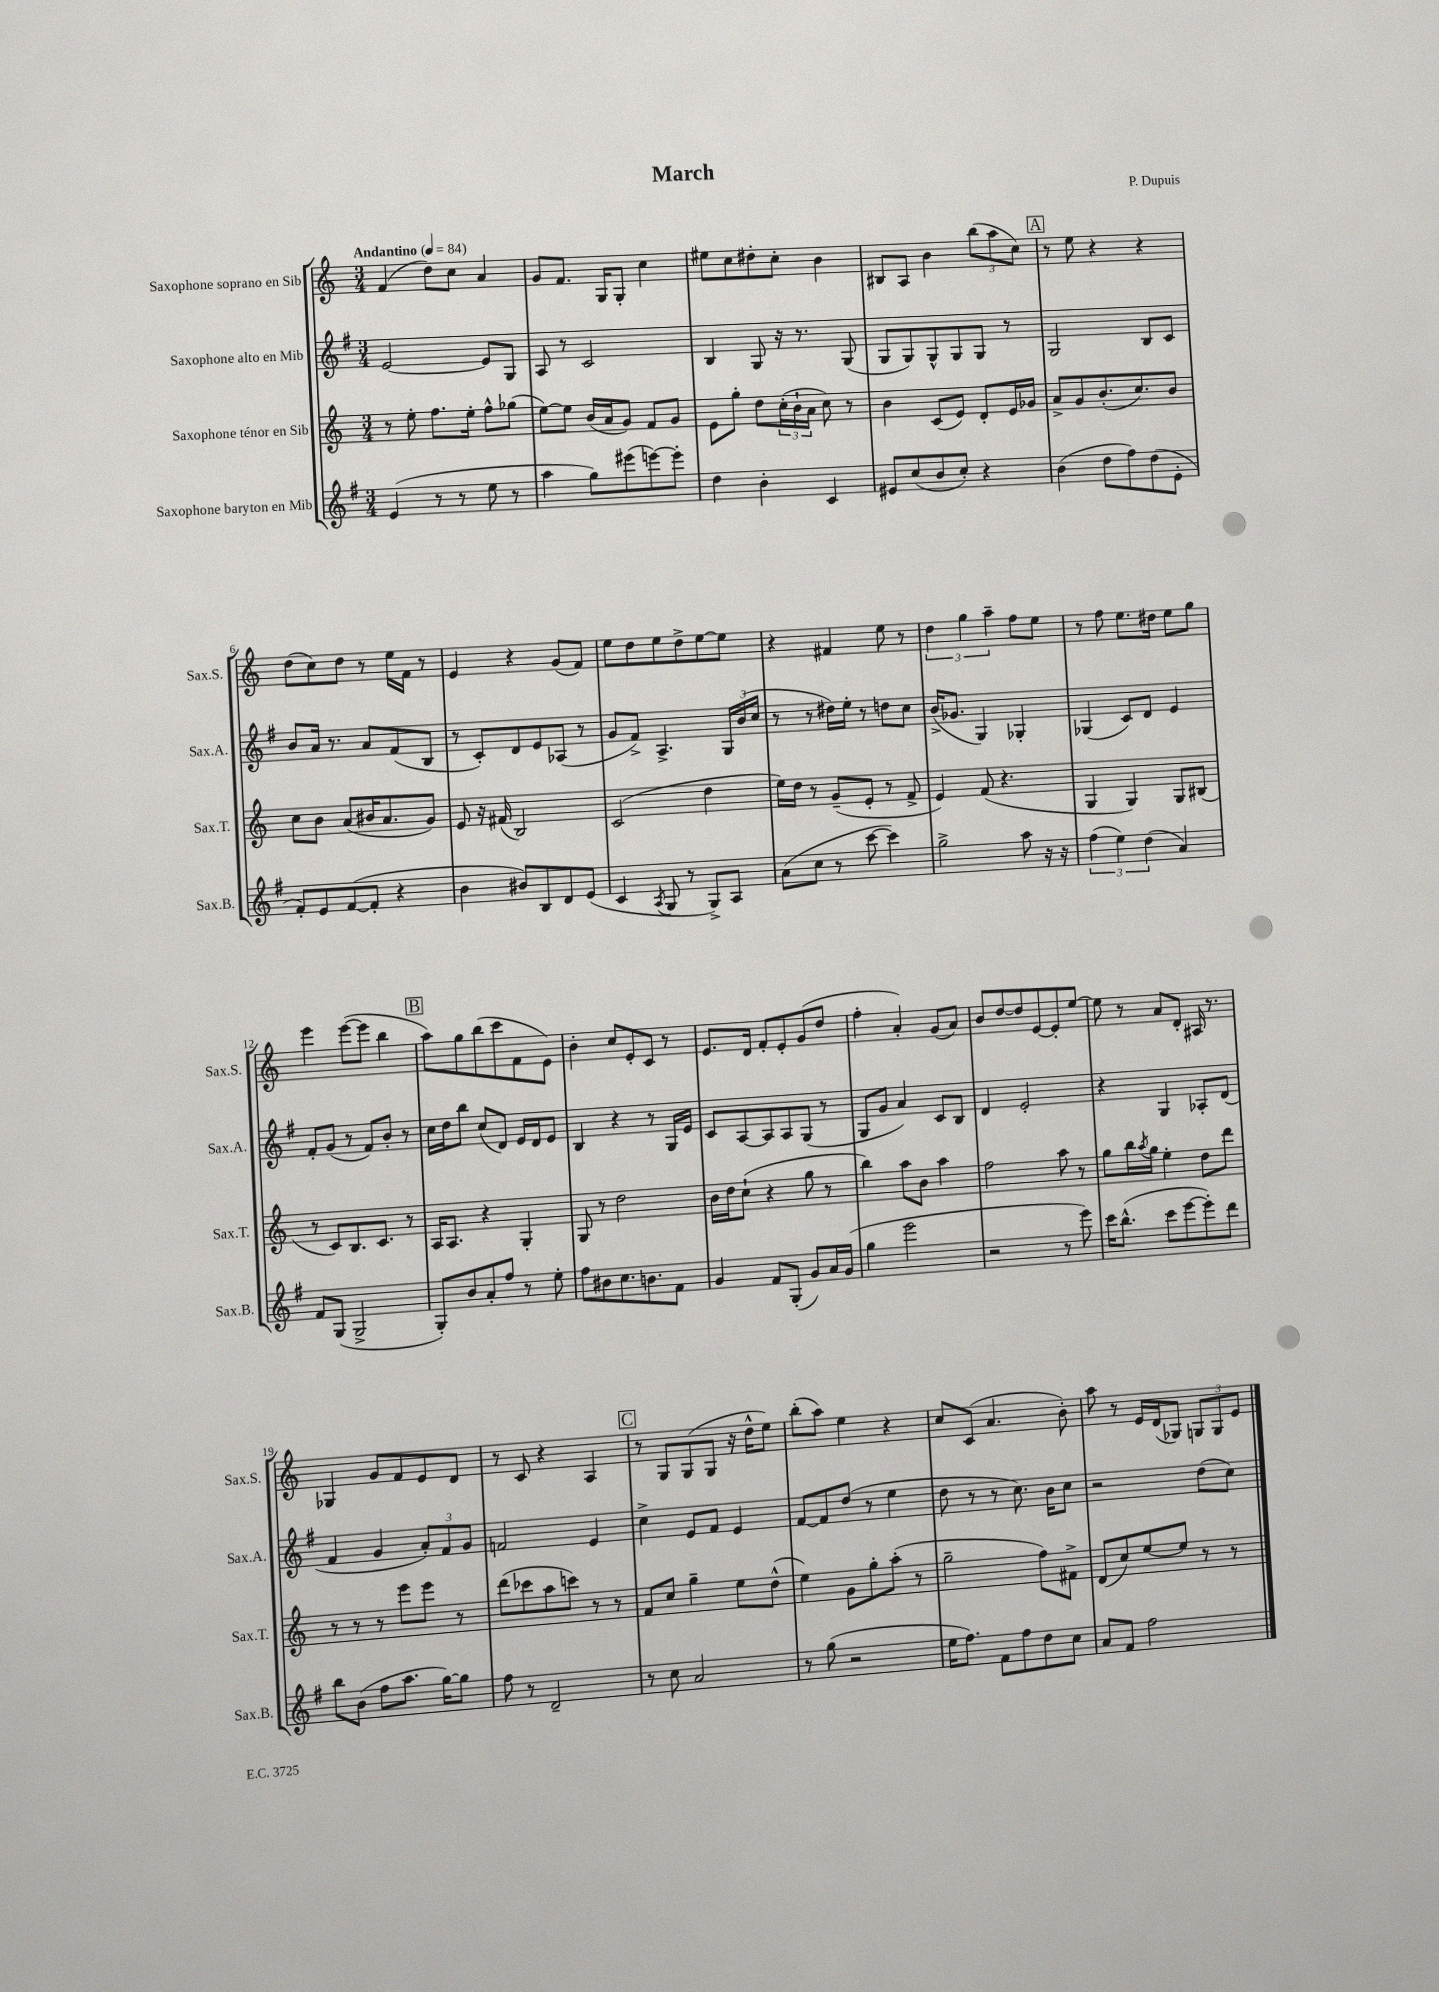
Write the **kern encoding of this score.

**kern	**kern	**kern	**kern
*staff4	*staff3	*staff2	*staff1
*clefG2	*clefG2	*clefG2	*clefG2
*k[f#]	*k[]	*k[f#]	*k[]
*M3/4	*M3/4	*M3/4	*M3/4
*MM84	*MM84	*MM84	*MM84
(4e/	8r	[2e/	(4f/
.	8ee'\	.	.
8r	8.ff\L	.	8dd\L)
8r	.	.	8cc\J
.	16ee'\Jk	.	.
8ee\	8ff^^\L	8e/]L	4a/
8r	(8gg-\J	8G/J	.
=	=	=	=
4aa\	[8ee\L)	8A/	8g/L
.	8ee\]J	8r	8.f/J
8gg\L)	(16b/LL	2c/	.
.	16a/J	.	16G/LK
(8eee#\	8g/J)	.	8G'/J
[8eee\)	8f/L	.	4cc\
8eee'\]J	8g/J	.	.
=	=	=	=
4dd\	8e\L	4B/	8ee#\L
.	8gg'\J	.	8cc\
4b'\	8dd\L	8G/	8dd#'\
.	(24cc'\L	16r	8cc'\J
.	24b`\	.	.
.	.	8.r	.
.	24a\JJ	.	.
4c/	8cc\)	.	4b\
.	8r	(8G/	.
=	=	=	=
8e#/L	4b\	8G/L	8B#/L
(8cc/	.	8G/)	8A/J
8b/	(8c/L	8G^^/	4b\
8cc'/J)	8e/J)	8G/	.
4r	8d'/L	8G/J	(12bb\L
.	.	.	12aa\
.	16e/L	8r	.
.	.	.	12cc\J)
.	16g-/JJ	.	.
=	=	=	=
(4b\	8a^/L	2G/	8r
.	8g/	.	8ee\
8dd\L	(8.b'/	.	4r
8ff#\)	.	.	.
.	8.cc/)	.	.
(8dd\	.	8B/L	4r
8e'\J	8b/J	8c/J	.
=	=	=	=
8f#'/L)	8cc\L	8b/L	(8dd\L
8e/	8b\J	16a/Jk	8cc\)
.	.	8.r	.
([8f#/	(8a/L	.	8dd\J
8f#'/]J	16b#/K	8a/L	8r
.	8.a/	.	.
4r	.	(8f#/	16ee\LL
.	.	.	16f\JJ
.	8g/J)	8B/J	8r
=	=	=	=
4b\	8e/	8r	4e/
.	16r	8c'/L)	.
.	(16f#/	.	.
8b#/L)	2B/)	8d/	4r
8B/	.	8e/	.
8d/	.	(8A-/J	(8g/L
(8e/J	.	8r	8f/J)
=	=	=	=
4c/	(2c/	8g/L	8ee\L
.	.	8f#^/J)	8dd\
8qA/	.	.	.
8G/	.	4.A^/	8ee\
8r	.	.	8dd^\
8G^/L)	4dd\	.	[8ee\
8A/J	.	24G/LL	8ee\]J
.	.	(24b/	.
.	.	24cc/JJ	.
=	=	=	=
(8a\L	16ee\LL)	8r	4r
.	16dd\JJ	.	.
8cc\J	8r	8r	.
8r	(8g~/L	16dd#\LL)	4f#/
.	.	16ee'\JJ	.
[8ccc\	8e'/J	8r	.
4ccc\])	8r	8dd\L	8ee\
.	8f^/	8cc\J	8r
=	=	=	=
2gg^\	4e/)	(16b^/LK	6dd\
.	.	8.g-/J	.
.	.	.	6gg\
.	(8f/	4G/)	.
.	.	.	6aa~\
.	4.r	.	.
8aa\	.	4G-'/	8ff\L
16r	.	.	8ee\J
16r	.	.	.
=	=	=	=
(6ff#\	4G/	(4G-/	8r
.	.	.	8ff\
6ee\)	.	.	.
.	4G/)	8c/L)	8.ee\L
(6dd\	.	.	.
.	.	8d/J	.
.	.	.	16dd#\Jk
4a/)	8G/L	4e/	8ee\L
.	(8B#/J	.	8gg\J
=	=	=	=
8f#/L	8r	8f#'/L	4eee\
(8G/J	8c/L)	(8g/J	.
2G^/	8.B/	8r	([8eee\L
.	.	8f#/L)	8eee\]J
.	8.c/J	.	.
.	.	8b'/J	4bb\
.	8r	8r	.
=	=	=	=
8G'/L)	16A/LK	16cc\LL	8aa\L)
.	8.A/J	16dd\J	.
8b/	.	8bb\J	8gg\
8a'/	4r	(8cc/L	(8bb\
8ff#/J	.	8d/J)	8ccc\
8r	4G'/	16e/LL	8f\
.	.	16d/J	.
8ee'\	.	8e/J	8e\J)
=	=	=	=
8ff#\L	8G/	4B/	4b'\
8b#\	8r	.	.
8.cc\	2dd\	4r	8cc/L
.	.	.	8e'/
8.b\	.	.	.
.	.	8r	8c/J
8f#\J	.	16G/LL	8r
.	.	16e/JJ	.
=	=	=	=
4g/	16b\LL	8c/L	8.e/L
.	16dd\J	.	.
.	(8cc`\J	[8A/	.
.	.	.	16d/Jk
8f#/L	4r	8A/]	8f'/L
(8G'/J	.	8A/	8e'/
8g/L)	8gg\	(8G/J	(8g/
16a/L	8r	8r	8dd/J
(16g/JJ	.	.	.
=	=	=	=
4gg\	4bb\)	8G/L	4ff'\
.	.	8g/J	.
2eee\	8aa\L	4a/)	4a'/)
.	8b\J	.	.
.	4aa\	8c/L	(8g/L
.	.	8B/J	8a/J)
=	=	=	=
2r	2ff\	4d/	8b/L
.	.	.	[8dd/
.	.	2e'/	8dd/]
.	.	.	[8e/
8r	8aa\	.	8e'/]
8eee\)	8r	.	[8ee/J
=	=	=	=
16ccc\LK	8gg\L	4r	8ee\]
(8.bb^^\J	.	.	.
.	16bb\L	.	8r
.	8qaa/	.	.
.	16gg\JJ	.	.
8ccc\L	4ee'\	4G/	8a/L
[8eee\	.	.	8d'/J
8eee'\])	8dd\L	8A-'/L	16A#/
.	.	.	8.r
8ddd\J	8ddd\J	(8d/J	.
=	=	=	=
8bb\L	8r	4f#/	4G-/
(8b\J	8r	.	.
8ff#\L	8r	4g/	8g/L
8.aa\J	8eee\L	.	8f/
.	8eee\J	12a'/L)	8e/
[16gg\LK)	.	.	.
.	.	12f#/	.
8gg\]J	8r	.	8d/J
.	.	12g/J	.
=	=	=	=
8ff#\	(8ddd\L	2f/	8r
8r	8ccc-\	.	8c/
2d~/	8aa\	.	4r
.	8ccc\J)	.	.
.	8r	4e/	4A/
.	8r	.	.
=	=	=	=
8r	8f/L	4cc^\	8r
8cc\	8cc/J	.	8G/L
2a/	4gg~\	8e/L	(8G/
.	.	8f#/J	8G/J
.	8ee\L	4e/	16r
.	.	.	16dd^^\LK
.	(8dd^^\J	.	8ee\J)
=	=	=	=
8r	4ee\)	[8f#/L	(8bb'\L
(8gg\	.	8f#/]	8aa\J)
2r	8g\L	(8dd/J	4ee\
.	8gg'\	8r	.
.	(8aa'\J	4ee\	4r
.	8r	.	.
=	=	=	=
16ee\LK	2gg~\	8dd\	8cc/L
8.ff#\J)	.	.	.
.	.	8r	(8c/J
8f#\L	.	8r	4.a/
8ff#\	.	8.cc\)	.
8dd\	8ff\L)	.	.
.	.	16b\LK	.
8cc\J	8f#^\J	8cc\J	8b'\)
=	=	=	=
8a/L	(8d/L	2r	8aa\
8f#/J	8cc/)	.	8r
2ff#\	[8ee/	.	16e/LL
.	.	.	(16d/J
.	8ee/]J	.	8G-/J)
.	8r	(8dd\L	12G/L
.	.	.	12G/
.	8r	8cc\J)	.
.	.	.	12e/J
==	==	==	==
*-	*-	*-	*-
